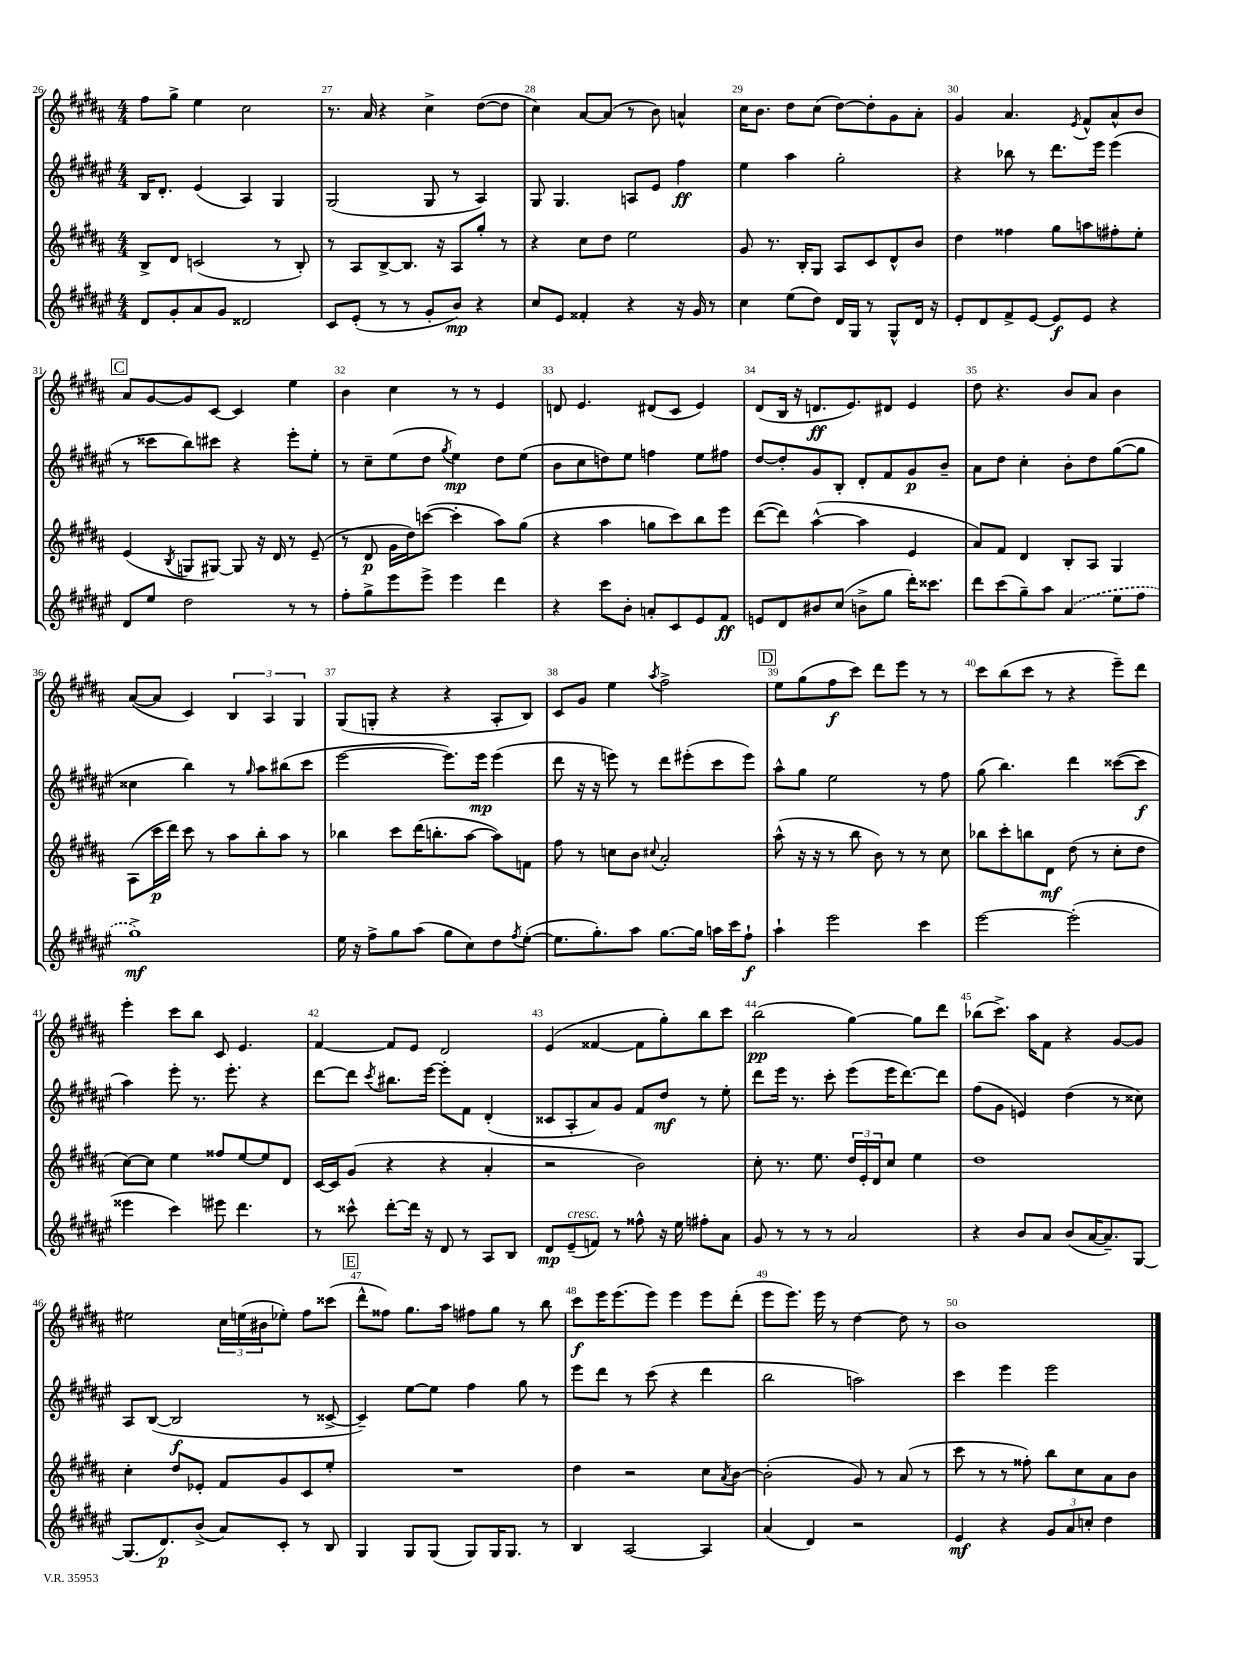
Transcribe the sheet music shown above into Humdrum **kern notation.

**kern	**dynam	**kern	**dynam	**kern	**dynam	**kern	**dynam
*part4	*part4	*part3	*part3	*part2	*part2	*part1	*part1
*staff4	*staff4	*staff3	*staff3	*staff2	*staff2	*staff1	*staff1
*clefG2	*	*clefG2	*	*clefG2	*	*clefG2	*
*k[f#c#g#d#a#e#]	*	*k[f#c#g#d#a#]	*	*k[f#c#g#d#a#e#]	*	*k[f#c#g#d#a#]	*
*M4/4	*	*M4/4	*	*M4/4	*	*M4/4	*
=26	=26	=26	=26	=26	=26	=26	=26
8d#/L	.	8B^/L	.	16B/KL	.	8ff#\L	.
.	.	.	.	8.d#'/J	.	.	.
8g#'/	.	8d#/J	.	.	.	8gg#^\J	.
8a#/	.	(2cn/	.	(4e#/	.	4ee\	.
8g#/J	.	.	.	.	.	.	.
2d##X/	.	.	.	4A#/)	.	2cc#\	.
.	.	8r	.	4G#/	.	.	.
.	.	8B'/)	.	.	.	.	.
=27	=27	=27	=27	=27	=27	=27	=27
8c#/L	.	8r	.	(2G#/	.	8.r	.
(8e#'/J	.	8A#/L	.	.	.	.	.
.	.	.	.	.	.	16a#/	.
8r	.	[8B^/	.	.	.	4r	.
8r	.	8.B/J]	.	.	.	.	.
8g#'/L	.	.	.	8G#/	.	4cc#^\	.
.	.	16r	.	.	.	.	.
8b/J)	mp	8A#/L	.	8r	.	.	.
4r	.	8gg#'/J	.	4A#/)	.	([8dd#\L	.
.	.	8r	.	.	.	8dd#\J]	.
=28	=28	=28	=28	=28	=28	=28	=28
8cc#/L	.	4r	.	8G#/	.	4cc#\)	.
8e#/J	.	.	.	4.G#/	.	.	.
4f##X'/	.	8cc#\L	.	.	.	[8a#/L	.
.	.	8dd#\J	.	.	.	(8a#/J]	.
4r	.	2ee\	.	8An/L	.	8r	.
.	.	.	.	8e#/J	.	8b\)	.
16r	.	.	.	4ff#\	ff	4an^^/	.
16g#/	.	.	.	.	.	.	.
8r	.	.	.	.	.	.	.
=29	=29	=29	=29	=29	=29	=29	=29
4cc#\	.	8g#/	.	4ee#\	.	16cc#\KL	.
.	.	.	.	.	.	8.b\J	.
.	.	8.r	.	.	.	.	.
(8ee#\L	.	.	.	4aa#\	.	8dd#\L	.
.	.	16B'/KL	.	.	.	.	.
8dd#\J)	.	8G#/J	.	.	.	(8cc#\J	.
16d#/LL	.	8A#/L	.	2gg#'\	.	[8dd#\L)	.
16G#/JJ	.	.	.	.	.	.	.
8r	.	8c#/	.	.	.	8dd#'\]	.
8G#^^/L	.	8d#^^/	.	.	.	8g#\	.
16d#/Jk	.	8b/J	.	.	.	8a#'\J	.
16r	.	.	.	.	.	.	.
=30	=30	=30	=30	=30	=30	=30	=30
8e#'/L	.	4dd#\	.	4r	.	4g#/	.
8d#/	.	.	.	.	.	.	.
8f#^/	.	4ff##X\	.	8bb-X\	.	4.a#/	.
[8e#/J	.	.	.	8r	.	.	.
8e#/L]	f	8gg#\L	.	8.ddd#\L	.	.	.
.	.	.	.	.	.	8qe/	.
8e#/J	.	8aan\	.	.	.	8f#^^/L	.
.	.	.	.	16eee#\Jk	.	.	.
4r	.	8ff#X'\	.	(4eee#\	.	8a#^^/	.
.	.	8ee'\J	.	.	.	8b/J	.
!!LO:LB:g=z
!!LO:REH:place=s1:t=C
=31	=31	=31	=31	=31	=31	=31	=31
8d#/L	.	(4e/	.	8r	.	8a#/L	.
8ee#/J	.	.	.	8ccc##X\L	.	[8g#/	.
.	.	8qB/	.	.	.	.	.
2dd#\	.	8Gn/L	.	8bb\)	.	8g#/]	.
.	.	[8G#X/J)	.	8ccc#X\J	.	[8c#/J	.
.	.	8G#/]	.	4r	.	4c#/]	.
.	.	16r	.	.	.	.	.
.	.	16d#/	.	.	.	.	.
8r	.	8r	.	8eee#'\L	.	4ee\	.
8r	.	(8e~/	.	8ee#'\J	.	.	.
=32	=32	=32	=32	=32	=32	=32	=32
8ff#'\L	.	8r	.	8r	.	4b\	.
8gg#^\	.	8d#/	p	8cc#~\L	.	.	.
8eee#\	.	16g#\LL	.	(8ee#\	.	4cc#\	.
.	.	16dd#\J)	.	.	.	.	.
8eee#^\J	.	([8cccn\J	.	8dd#\J	.	.	.
.	.	.	.	8qgg#/	.	.	.
4eee#\	.	4ccc'\]	.	4ee#\)	mp	8r	.
.	.	.	.	.	.	8r	.
4ddd#\	.	8aa#\L)	.	8dd#\L	.	4e/	.
.	.	(8gg#\J	.	(8ee#\J	.	.	.
=33	=33	=33	=33	=33	=33	=33	=33
4r	.	4r	.	8b\L	.	8dn/	.
.	.	.	.	8cc#\	.	4.e/	.
8ccc#\L	.	4aa#\	.	8ddn\)	.	.	.
8b'\J	.	.	.	8ee#\J	.	.	.
8an'/L	.	8ggn\L	.	4ffn\	.	(8d#X/L	.
8c#/	.	8ccc#\)	.	.	.	8c#/J	.
8e#/	.	8bb\	.	8ee#\L	.	4e/)	.
8f#/J	ff	8eee\J	.	8ff#X\J	.	.	.
=34	=34	=34	=34	=34	=34	=34	=34
8en/L	.	([8ddd#\L	.	[8dd#/L	.	(8d#/L	.
8d#/	.	8ddd#\J])	.	8dd#'/]	.	16B/Jk	.
.	.	.	.	.	.	16r	.
8b#X/	.	([4aa#^^\	.	8g#/	.	8.dn/L	ff
(8cc#/J	.	.	.	8B'/J	.	.	.
.	.	.	.	.	.	8.e/)	.
8bn^\L	.	4aa#\]	.	8d#'/L	.	.	.
8gg#\J	.	.	.	8f#/	.	8d#X/J	.
16ddd#'\KL)	.	4e/	.	8g#/	p	4e/	.
8.ccc##X\J	.	.	.	.	.	.	.
.	.	.	.	8b~/J	.	.	.
=35	=35	=35	=35	=35	=35	=35	=35
8ddd#\L	.	8a#/L)	.	8a#\L	.	8dd#\	.
(8ccc#\	.	8f#/J	.	8dd#\J	.	4.r	.
8gg#~\)	.	4d#/	.	4cc#'\	.	.	.
8aa#\J	.	.	.	.	.	.	.
(4a#/	.	8B'/L	.	8b'\L	.	8b/L	.
.	.	8A#/J	.	8dd#\	.	8a#/J	.
8ee#\L	.	4G#/	.	([8gg#\	.	4b\	.
8ff#\J	.	.	.	8gg#\J]	.	.	.
!!LO:LB:g=z
=36	=36	=36	=36	=36	=36	=36	=36
1gg#^)	mf	(8A#\L	.	4cc##X\	.	([8a#/L	.
.	.	16ccc#\L	p	.	.	8a#/J]	.
.	.	16ddd#\JJ)	.	.	.	.	.
.	.	8ccc#\	.	4bb\)	.	4c#/)	.
.	.	8r	.	.	.	.	.
.	.	8aa#\L	.	8r	.	6B/	.
.	.	.	.	16qqgg#/	.	.	.
.	.	8bb'\	.	8aa#\L	.	.	.
.	.	.	.	.	.	6A#/	.
.	.	8aa#\J	.	(8bb#X\	.	.	.
.	.	.	.	.	.	6G#/	.
.	.	8r	.	8ccc#\J	.	.	.
=37	=37	=37	=37	=37	=37	=37	=37
16ee#\	.	4bb-X\	.	[2eee#\	.	(8G#/L	.
16r	.	.	.	.	.	.	.
8ff#^\L	.	.	.	.	.	8Gn'/J	.
8gg#\	.	8ccc#\L	.	.	.	4r	.
(8aa#\J	.	(16ddd#\K	.	.	.	.	.
.	.	8.bbn'\	.	.	.	.	.
8gg#\L	.	.	.	8.eee#\L])	.	4r	.
8cc#\)	.	[8aa#\J	.	.	.	.	.
.	.	.	.	16eee#\Jk	mp	.	.
8dd#\	.	8aa#\L])	.	(4eee#\	.	8A#'/L	.
8qff#/	.	.	.	.	.	.	.
([8ee#'\J	.	8fn\J	.	.	.	8B/J)	.
=38	=38	=38	=38	=38	=38	=38	=38
8.ee#\L]	.	8ff#\	.	8ddd#\	.	8c#/L	.
.	.	8r	.	16r	.	8g#/J	.
8.gg#'\)	.	.	.	16r	.	.	.
.	.	8ccn\L	.	8eeen\)	.	4ee\	.
8aa#\J	.	8b\J	.	8r	.	.	.
.	.	8qqcc#X/	.	.	.	8qaa#/	.
[8.gg#\L	.	2a#'/	.	8ddd#\L	.	2ff#^\	.
.	.	.	.	(8eee#X'\	.	.	.
16gg#\Jk]	.	.	.	.	.	.	.
16aan\LL	.	.	.	8ccc#\	.	.	.
16ccc#\J	.	.	.	.	.	.	.
8ff#`\J	f	.	.	8eee#\J)	.	.	.
!!LO:REH:place=s1:t=D
=39	=39	=39	=39	=39	=39	=39	=39
4aa#`\	.	(8aa#^^\	.	8aa#^^\L	.	8ee\L	.
.	.	16r	.	8gg#\J	.	(8gg#\	.
.	.	16r	.	.	.	.	.
2eee#\	.	8r	.	2ee#\	.	8ff#\	f
.	.	8bb\	.	.	.	8ccc#\J)	.
.	.	8b\)	.	.	.	8ddd#\L	.
.	.	8r	.	.	.	8eee\J	.
4ccc#\	.	8r	.	8r	.	8r	.
.	.	8cc#\	.	8ff#\	.	8r	.
=40	=40	=40	=40	=40	=40	=40	=40
[2eee#\	.	8bb-X\L	.	(8gg#\	.	8ccc#\L	.
.	.	8ccc#'\	.	4.bb\)	.	(8bb\	.
.	.	8bbn\	.	.	.	8ccc#\J	.
.	.	8d#\J	mf	.	.	8r	.
(2eee#'\]	.	(8dd#\	.	4ddd#\	.	4r	.
.	.	8r	.	.	.	.	.
.	.	8cc#'\L	.	([8ccc##X\L	.	8eee~\L)	.
.	.	8dd#\J	.	8ccc##\J]	f	8ddd#\J	.
!!LO:LB:g=z
=41	=41	=41	=41	=41	=41	=41	=41
4eee##X\	.	[8cc#\L)	.	4aa#\)	.	4eee'\	.
.	.	8cc#\J]	.	.	.	.	.
4ccc#\)	.	4ee\	.	8eee#'\	.	8ccc#\L	.
.	.	.	.	8.r	.	8bb\J	.
8eee#X\	.	8ff##X/L	.	.	.	8c#/	.
.	.	.	.	8.eee#'\	.	.	.
4.ddd#\	.	[8ee/	.	.	.	4.e/	.
.	.	8ee/]	.	4r	.	.	.
.	.	8d#/J	.	.	.	.	.
=42	=42	=42	=42	=42	=42	=42	=42
8r	.	[16c#/LL	.	[8ddd#\L	.	[4f#/	.
.	.	16c#/J]	.	.	.	.	.
8ccc##X^^\	.	(8g#/J	.	8ddd#\J]	.	.	.
.	.	.	.	8qccc#/	.	.	.
[8ddd#'\L	.	4r	.	8.bb#X\L	.	8f#/L]	.
16ddd#\Jk]	.	.	.	.	.	8e/J	.
16r	.	.	.	[16eee#\Jk	.	.	.
8d#/	.	4r	.	8eee#'\L]	.	2d#/	.
8r	.	.	.	8f#\J	.	.	.
8A#/L	.	4a#'/	.	(4d#'/	.	.	.
8B/J	.	.	.	.	.	.	.
=43	=43	=43	=43	=43	=43	=43	=43
8d#/L	mp	2r	.	8c##X/L	.	(4e/	.
!LO:TX:a:i:t=cresc.	!	!	!	!	!	!	!
(8e#~/	.	.	.	8A#'/	.	.	.
8fn/J)	.	.	.	8a#/)	.	[4f##X/	.
8r	.	.	.	8g#/J	.	.	.
8ff##X^^\	.	2b\)	.	8f#/L	.	8f##\L]	.
16r	.	.	.	8dd#/J	mf	8gg#'\)	.
16ee#\	.	.	.	.	.	.	.
8ff#X'\L	.	.	.	8r	.	8bb\	.
8a#\J	.	.	.	8ee#'\	.	8ccc#\J	.
=44	=44	=44	=44	=44	=44	=44	=44
8g#/	.	8cc#'\	.	8ddd#\L	.	(2bb\	pp
8r	.	8.r	.	16eee#\Jk	.	.	.
.	.	.	.	8.r	.	.	.
8r	.	.	.	.	.	.	.
.	.	8.ee\	.	.	.	.	.
8r	.	.	.	8ccc#'\	.	.	.
2a#/	.	24dd#/LL	.	(8eee#\L	.	[4gg#\)	.
.	.	24e'/	.	.	.	.	.
.	.	24d#/J	.	.	.	.	.
.	.	8cc#/J	.	16eee#\K	.	.	.
.	.	.	.	[8.ddd#\)	.	.	.
.	.	4ee\	.	.	.	8gg#\L]	.
.	.	.	.	8ddd#\J]	.	8ddd#\J	.
=45	=45	=45	=45	=45	=45	=45	=45
4r	.	1dd#	.	(8ff#\L	.	(8bb-X\L	.
.	.	.	.	8g#\J	.	8.ccc#^\J)	.
8b/L	.	.	.	4en/)	.	.	.
.	.	.	.	.	.	16aa#\KL	.
8a#/J	.	.	.	.	.	8f#\J	.
(8b/L	.	.	.	(4dd#\	.	4r	.
[16a#/K	.	.	.	.	.	.	.
8.a#~/])	.	.	.	.	.	.	.
.	.	.	.	8r	.	[8g#/L	.
[8G#/J	.	.	.	8cc##X\)	.	8g#/J]	.
!!LO:LB:g=z
=46	=46	=46	=46	=46	=46	=46	=46
(8.G#/L]	.	4cc#'\	.	8A#/L	.	2ee#X\	.
.	.	.	.	([8B/J	.	.	.
8.d#/)	p	.	.	.	.	.	.
.	.	8dd#/L	.	2B/]	f	.	.
(8b^/J	.	8e-X'/J	.	.	.	.	.
8a#/L)	.	8f#/L	.	.	.	24cc#\LL	.
.	.	.	.	.	.	(24een\	.
.	.	.	.	.	.	24b#X\J	.
8c#'/J	.	8g#/	.	.	.	8ee-X'\J)	.
8r	.	8c#/	.	8r	.	8ff#\L	.
8B/	.	8ee'/J	.	[8c##X^/	.	(8ccc##X\J	.
!!LO:REH:place=s1:t=E
=47	=47	=47	=47	=47	=47	=47	=47
4G#/	.	1r	.	4c##~/])	.	8ddd#^^\L	.
.	.	.	.	.	.	8ff##X\J)	.
8G#/L	.	.	.	[8ee#\L	.	8.gg#\L	.
(8G#/J	.	.	.	8ee#\J]	.	.	.
.	.	.	.	.	.	16aa#\Jk	.
8G#/L)	.	.	.	4ff#\	.	8ff#X\L	.
16G#/K	.	.	.	.	.	8gg#\J	.
8.G#/J	.	.	.	.	.	.	.
.	.	.	.	8gg#\	.	8r	.
8r	.	.	.	8r	.	8bb\	.
=48	=48	=48	=48	=48	=48	=48	=48
4B/	.	4dd#\	.	8eee#\L	.	8ccc#\L	f
.	.	.	.	8ddd#\J	.	16eee\K	.
.	.	.	.	.	.	(8.eee\	.
[2A#/	.	2r	.	8r	.	.	.
.	.	.	.	(8ccc#\	.	8eee\J)	.
.	.	.	.	4r	.	4eee\	.
4A#/]	.	8cc#\L	.	4ddd#\	.	8eee\L	.
.	.	8qa#/	.	.	.	.	.
.	.	[8b\J	.	.	.	(8ddd#'\J	.
=49	=49	=49	=49	=49	=49	=49	=49
(4a#/	.	(2b'\]	.	2bb\	.	8eee\L	.
.	.	.	.	.	.	8.eee\J)	.
4d#/)	.	.	.	.	.	.	.
.	.	.	.	.	.	16eee\	.
.	.	.	.	.	.	8r	.
2r	.	8g#/)	.	2aan\)	.	[4dd#\	.
.	.	8r	.	.	.	.	.
.	.	(8a#/	.	.	.	8dd#\]	.
.	.	8r	.	.	.	8r	.
=50	=50	=50	=50	=50	=50	=50	=50
4e#/	mf	8ccc#\	.	4ccc#\	.	1b	.
.	.	8r	.	.	.	.	.
4r	.	8r	.	4eee#\	.	.	.
.	.	8ff##X'\)	.	.	.	.	.
12g#/L	.	8bb\L	.	2eee#\	.	.	.
12a#/	.	.	.	.	.	.	.
.	.	8cc#\	.	.	.	.	.
12ccn'/J	.	.	.	.	.	.	.
4dd#\	.	8a#\	.	.	.	.	.
.	.	8b\J	.	.	.	.	.
==	==	==	==	==	==	==	==
*-	*-	*-	*-	*-	*-	*-	*-
